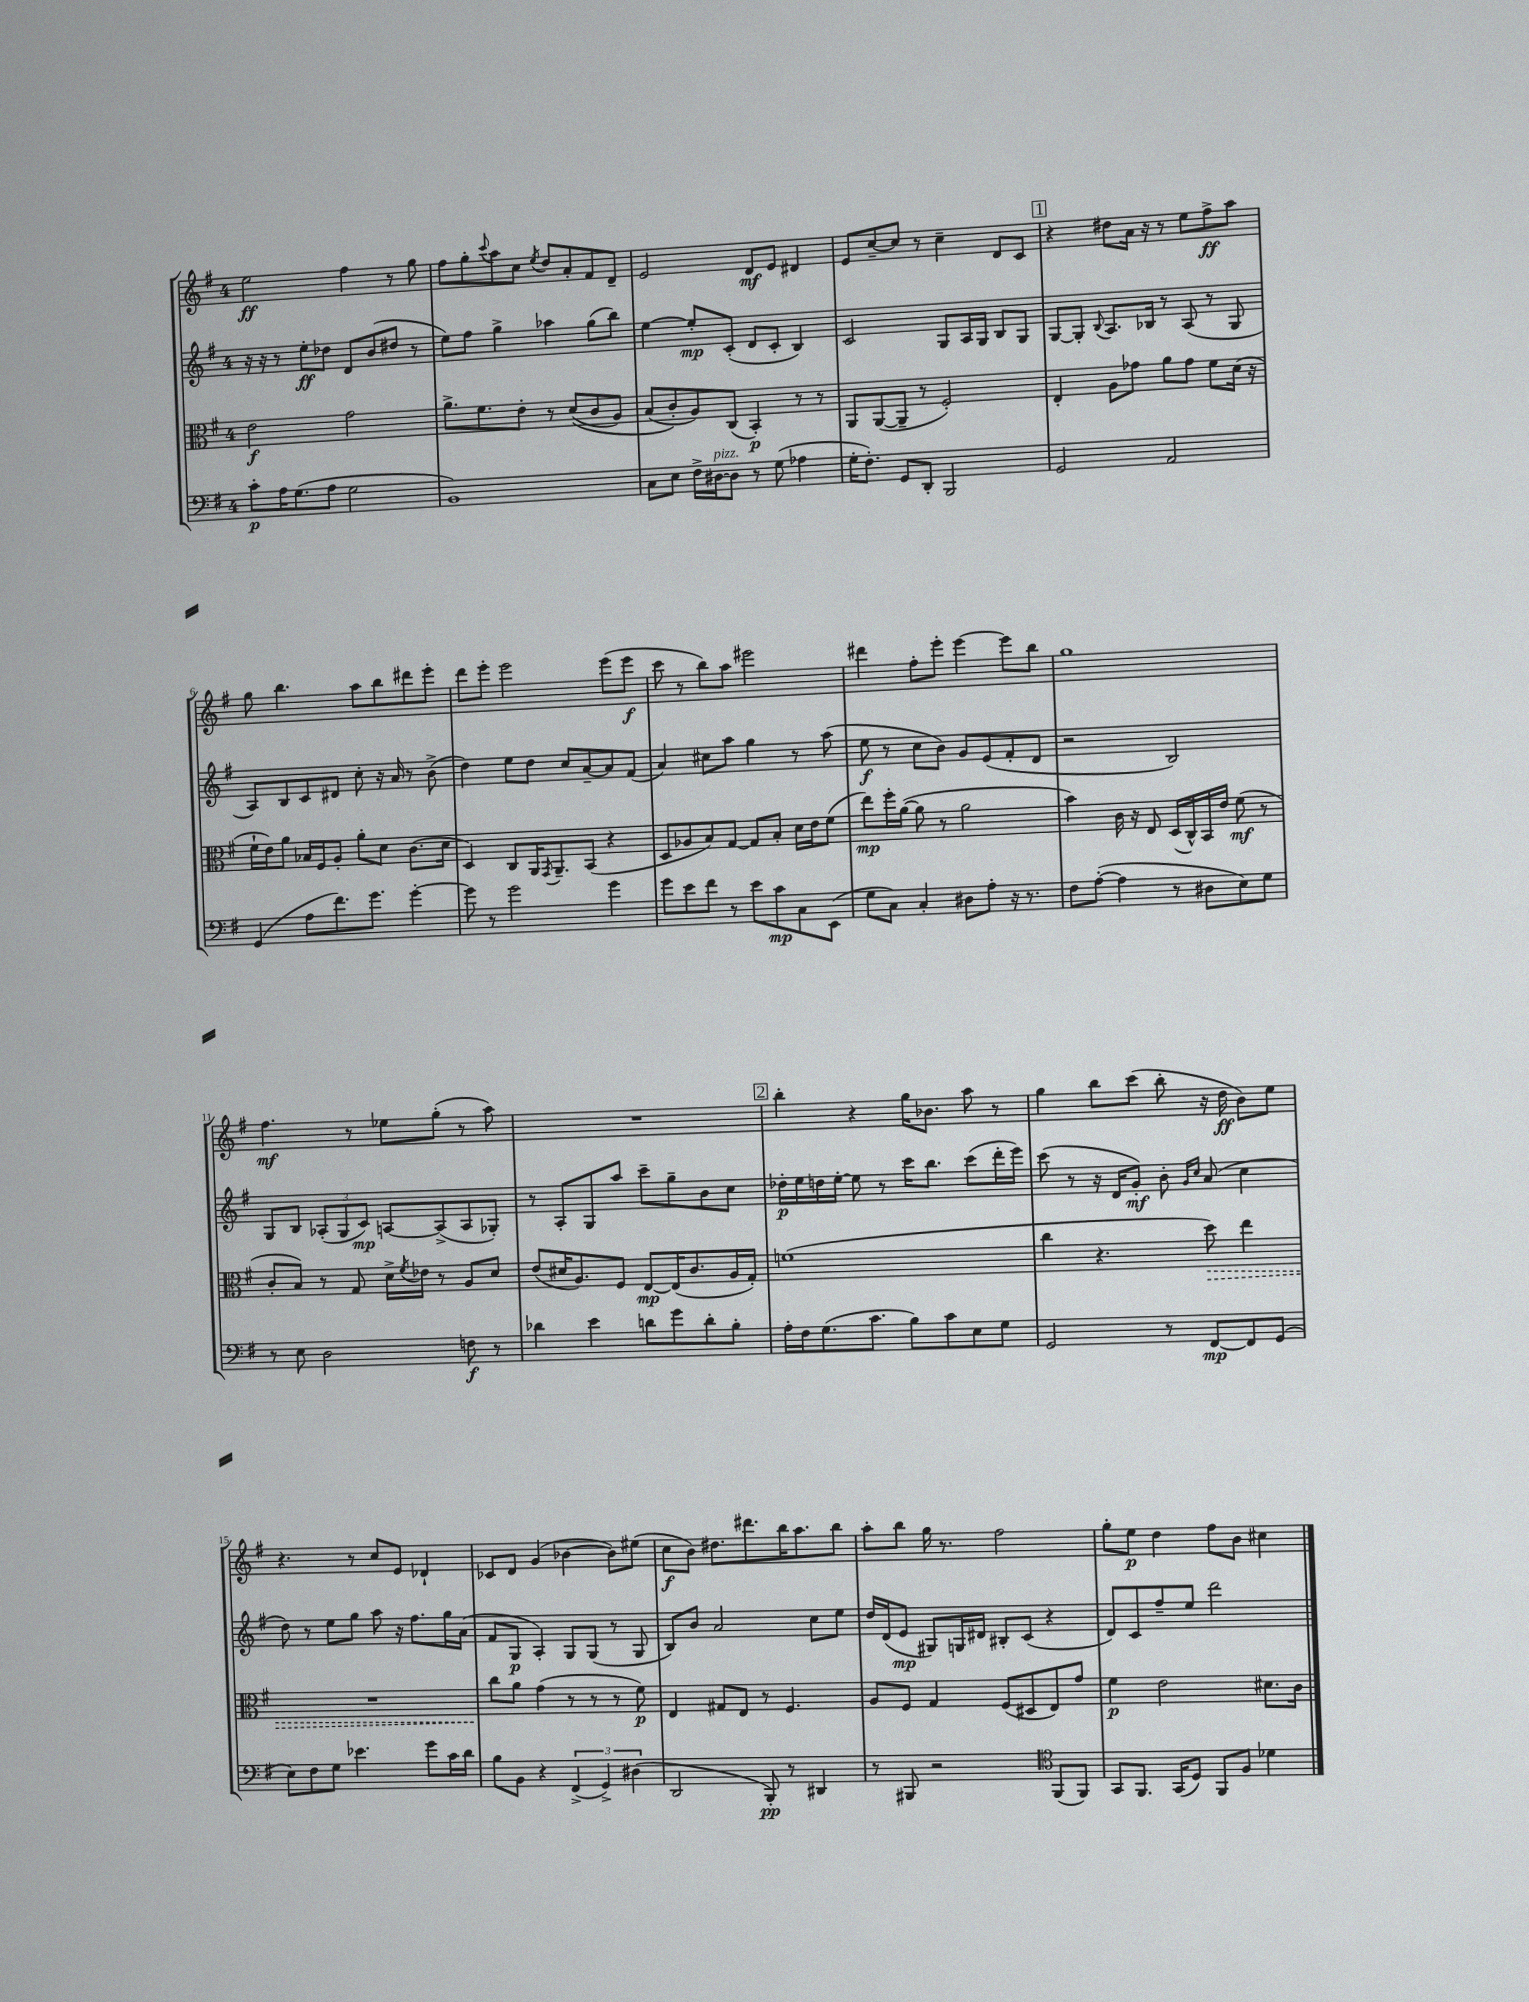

**kern	**kern	**kern	**kern
*staff4	*staff3	*staff2	*staff1
*clefF4	*clefC3	*clefG2	*clefG2
*k[f#]	*k[f#]	*k[f#]	*k[f#]
*M4/4	*M4/4	*M4/4	*M4/4
8c'\L	2e\	16r	2ee\
.	.	16r	.
16A\K	.	8r	.
(8.G\	.	.	.
.	.	8ee'\L	.
8A\J	.	8dd-\J	.
2G\	2g\	8d/L	4ff#\
.	.	(8b/	.
.	.	8dd#/J	8r
.	.	8r	8gg\
=	=	=	=
1BB)	8.a^\L	8ee\L)	8ff#\L
.	.	8ff#\J	8gg'\
.	8.f#\	.	.
.	.	.	8qqccc/
.	.	4gg^\	8aa\
.	8e'\J	.	8cc\J
.	.	.	8qee/
.	8r	4aa-\	8dd/L
.	&((8d/L	.	8a'/
.	8c/	(8gg\L	8f#/
.	8A/J)	8bb\J)	8d~/J
=	=	=	=
8C\L	(8B/L	[4ee\	2e/
8E\J	8c'/&)	.	.
16F#^\LL	8A/)	8ee'/]L	.
[16D#\J	.	.	.
8D#\]J	(8C/J	(8c'/J	.
8r	4BB'/)	8d/L	8d/L
(8G\	.	8c'/J	8e/J
4A-\	8r	4B/)	4d#/
.	8r	.	.
=	=	=	=
16G'\LK	8AA/L	2c/	8e/L
8.F#'\J)	.	.	.
.	([8AA/	.	[8cc~/
8GG/L	8AA~/]J	.	8cc/]J
8DD'/J	8r	.	8r
2BBB/	2F#'/)	8G/L	4cc~\
.	.	16A/L	.
.	.	16G/JJ	.
.	.	8B/L	8d/L
.	.	8G/J	8c/J
=	=	=	=
2GG/	4E'/	[8G/L	4r
.	.	8G'/]J	.
.	.	8qqB/	.
.	8A\L	8.A/L	8dd#\L
.	8g-\J	.	16a\Jk
.	.	16B-/Jk	16r
2AA/	8a\L	8r	8r
.	8g-\J	(8A/	8ee\L
.	8f#\L	8r	8ff#^\
.	(16d\Jk	8G/	8aa\J
.	16r	.	.
=	=	=	=
(4GG/	16f#`\LL	8A/L)	8gg\
.	16e\J)	.	.
.	8a\J	8B/	4.bb\
8A\L	16B-/LL	8c/	.
.	16F#/J	.	.
8.f#\)	8A'/J	8d#/J	.
.	8a'\L	8cc'\	8aa\L
8.g\J	.	.	.
.	8d\J	16r	8bb\
.	.	16a/	.
[4g'\	(8.c\L	8r	8ddd#\
.	.	(8b^\	8eee'\J
.	16d\Jk	.	.
=	=	=	=
8g\]	4D/)	4dd\)	8ddd\L
8r	.	.	8eee'\J
2g\	8C/L	8ee\L	2eee\
.	16AA/K	8dd\J	.
.	8qGG/	.	.
.	8.AA~/	.	.
.	.	8cc/L	.
.	(8BB/J	[8a~/	.
4g\	4r	8a/]	(8eee\L
.	.	(8f#/J	8eee\J
=	=	=	=
8g\L	8D/L	4a/)	8ccc\
8e\	8A-/	.	8r
8f#\J	8B/)	8cc#\L	8bb\L)
8r	[8G/J	8aa\J	8aa\J
8e\L	8G/]L	4gg\	2eee#\
8c\	8B'/J	.	.
8C\	16d\LL	8r	.
.	16e\J	.	.
(8EE\J	(8f#\J	(8aa\	.
=	=	=	=
8G\L	8ee\L)	8ee\	4ddd#\
8C\J)	16ff#'\L	8r	.
.	([16a\JJ	.	.
4C'/	8a\]	8cc\L	8ff#'\L
.	8r	8b\J)	8eee'\J
8D#\L	2a\	8g/L	[4eee\
8A'\J	.	(8e/	.
16r	.	8f#'/	8eee\]L
8.r	.	.	.
.	.	8d/J	8bb\J
=	=	=	=
8F#\L	4b\)	2r	1gg
([8A'\J	.	.	.
4A\]	16c\	.	.
.	16r	.	.
.	8E/	.	.
8r	(16D/LL	2B/)	.
.	16C^^/)	.	.
8D#\L	16BB/	.	.
.	16e/JJ	.	.
8E\)	(8f#\	.	.
8G\J	8r	.	.
=	=	=	=
8r	8c'/L	8G/L	4.ff#\
8E\	8B/J)	8B/J	.
2D\	8r	(12A-'/L	.
.	.	12G/	.
.	8G/	.	8r
.	.	12c/J)	.
.	16d^\LL	[8A/L	8ee-\L
.	8qf#/	.	.
.	16e-\JJ	.	.
.	8r	(8A^/]	(8gg'\J
8F\	8A/L	8A/	8r
8r	8d/J	8G-'/J)	8aa\)
=	=	=	=
4d-\	(8e/L	8r	1r
.	16d#/K	8A'/L	.
.	8.A/)	.	.
4e\	.	8G/	.
.	8F#/J	8aa/J	.
8d\L	[8E/L	8ccc~\L	.
8g\	(16E/]K	8gg~\	.
.	8.c/	.	.
8d'\	.	8b\	.
8B'\J	16A/L	8cc\J	.
.	16G'/JJ)	.	.
=	=	=	=
16A'\LL	(1f	16dd-'\LL	4bb'\
16F#\J	.	16ee\	.
(8.G\	.	16dd\	.
.	.	[16ee'\JJ	.
.	.	8ee\]	4r
8.c\J	.	.	.
.	.	8r	.
8B\L)	.	16ccc\LK	16gg\LK
.	.	8.bb\J	8.b-\J
8c\	.	.	.
8E\	.	(8ccc\L	8aa\
8G\J	.	16ddd'\L	8r
.	.	16eee\JJ)	.
=	=	=	=
2GG/	4cc\	(8ccc\	4gg\
.	.	8r	.
.	4.r	16r	8bb\L
.	.	16d/LK	.
.	.	8g'/J)	(8ccc\J
8r	.	8b'\	8bb'\
.	.	16qqg/LL	.
.	.	16qqcc/JJ	.
[8FF#/L	8dd\)	(8a/	16r
.	.	.	16dd\
8FF#/]	4ee\	4cc\	8b\L)
(8GG/J	.	.	8ee\J
=	=	=	=
8E\L)	1r	8dd\)	4.r
8F#\	.	8r	.
8G\J	.	8ee\L	.
4.e-\	.	8gg\J	8r
.	.	8aa\	8cc/L
.	.	16r	8e/J
.	.	8.ff#\L	.
8g\L	.	.	4d-`/
16c\L	.	16gg\L	.
16d\JJ	.	(16a\JJ	.
=	=	=	=
8B\L	8cc\L	8f#/L	8c-/L
8BB\J	8a\J	8G/J	8d/J
4r	(4g\	4A'/)	(4g/
(6FF#^/	8r	8G/L	[4b-\
.	8r	(8G/J	.
6GG^/)	.	.	.
.	8r	8r	8b-\]L)
(6D#\	.	.	.
.	8f#\)	8G/	(8ee#\J
=	=	=	=
2DD/	4E/	8B/L)	8cc\L
.	.	8b/J	8b\J)
.	8G#/L	2a/	8.dd#\L
.	8E/J	.	.
.	.	.	8.ddd#\
8BBB'/)	8r	.	.
8r	4.F#/	.	16bb\K
.	.	.	8.aa\
4DD#/	.	8cc\L	.
.	.	8ee\J	8bb\J
=	=	=	=
8r	8A/L	16dd/LL	8aa'\L
.	.	(16d/J	.
8BBB#/	8F#/J	8e/J	8bb\J
2r	4G/	8G#/L)	16gg\
.	.	.	8.r
.	.	16G/L	.
.	.	16d#/JJ	.
.	(8F#/L	8B#'/L	2ff#\
.	8D#/	(8c/J	.
*clefC4	*	*	*
(8FF#/L	8E/)	4r	.
8FF#/J)	8g/J	.	.
=	=	=	=
8GG/L	4f#\	8d/L)	8gg'\L
8.FF#/J	.	8c/	8ee\J
.	2e\	8ff#~/	4dd\
(16GG/LK	.	.	.
8D/J)	.	8ee/J	.
8FF#/L	.	2ddd\	8ff#\L
8F#/J	.	.	8b\J
4d-\	8.d#\L	.	4cc#\
.	16c\Jk	.	.
==	==	==	==
*-	*-	*-	*-
